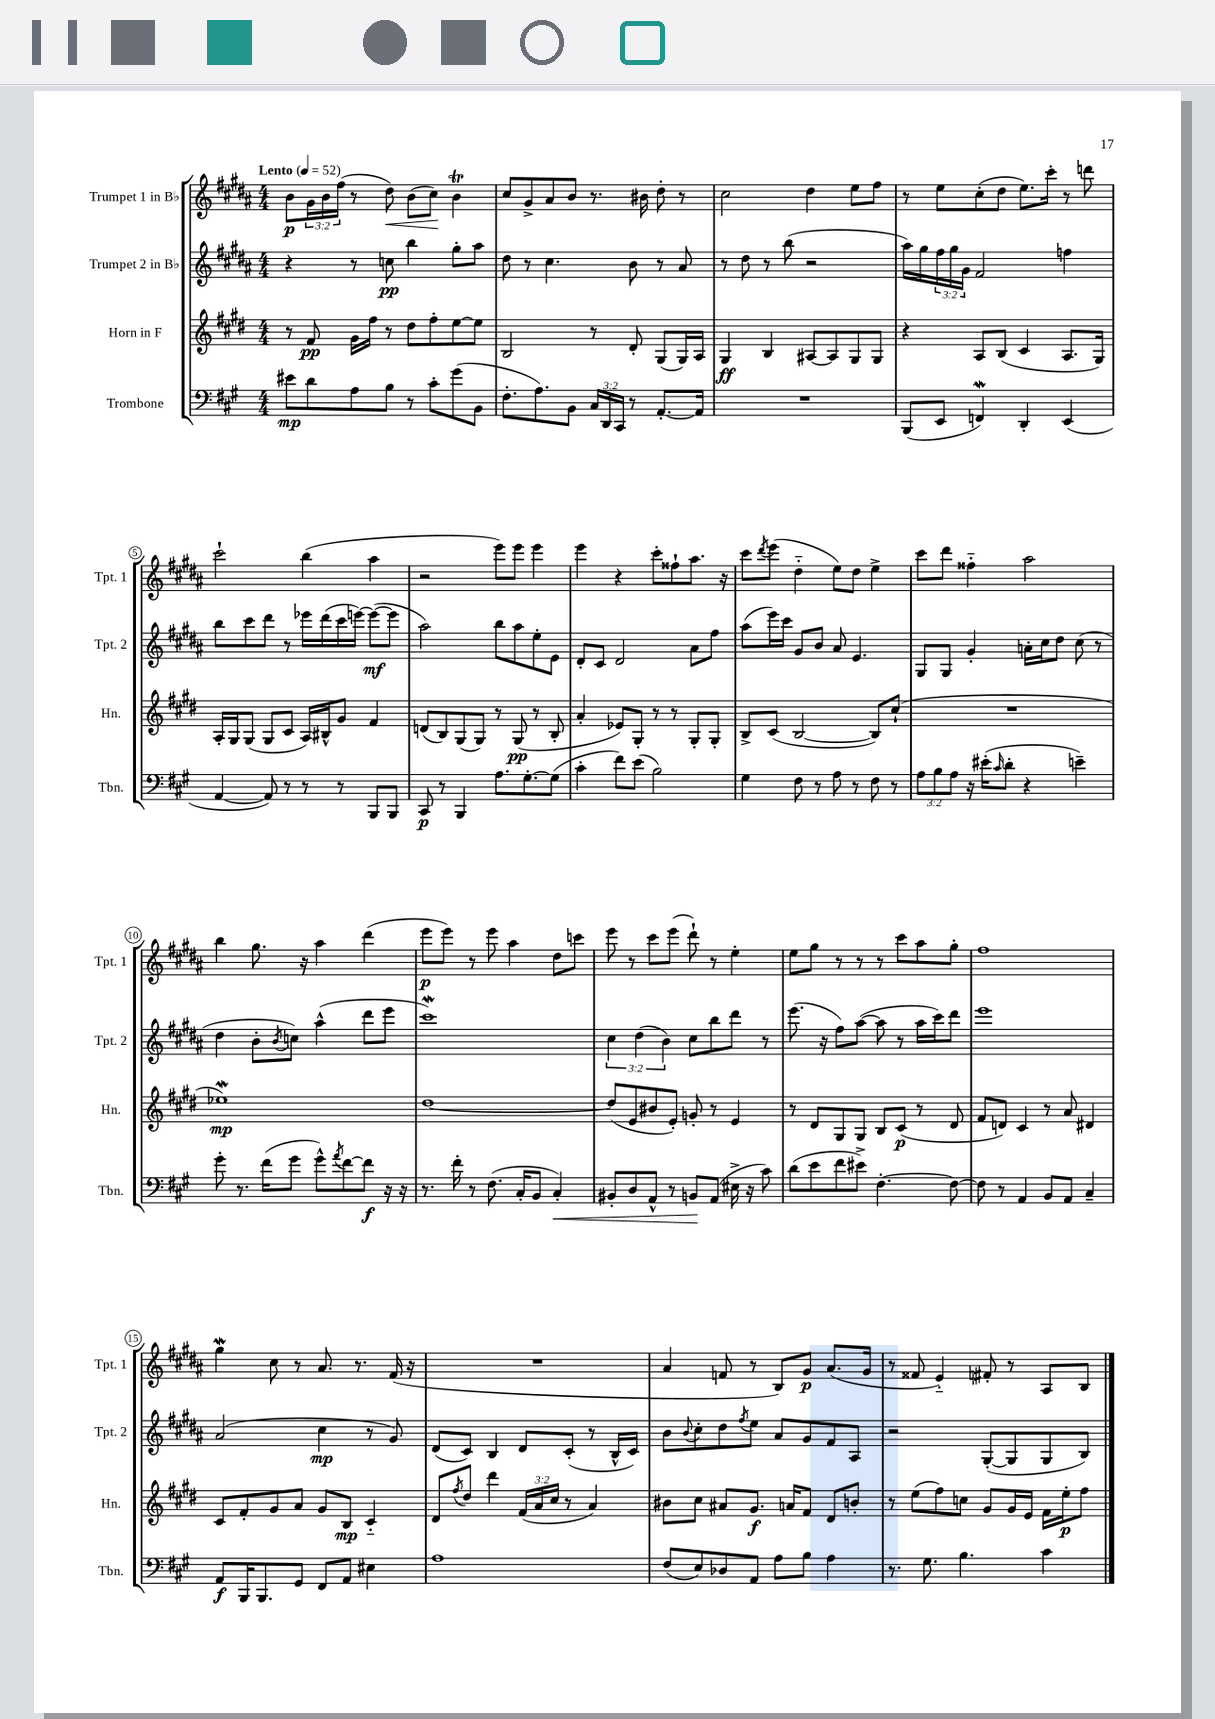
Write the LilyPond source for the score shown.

<<
\new StaffGroup <<
\new Staff = "s0" \with { instrumentName = "Trumpet 1 in Bb" shortInstrumentName = "Tpt. 1" } {
    \clef treble \key b \major \numericTimeSignature \time 4/4 \override Staff.TupletNumber.text = #tuplet-number::calc-fraction-text \tempo "Lento" 4 = 52
    b'8\p \tuplet 3/2 { gis'16 b'16 fis''16( } r8 dis''8\<) b'8( cis''8\!) b'4\trill |
    cis''8 gis'8-> ais'8 b'8 r8. bis'16 dis''8-. r8 |
    cis''2 dis''4 e''8 fis''8 |
    r8 e''8 cis''8-.( dis''8 e''8.) cis'''16-. r8 d'''8 |
    cis'''2-! b''4( ais''4 |
    r2 e'''8) e'''8 e'''4 |
    e'''4 r4 cis'''8-. fisis''8-! ais''8. r16 |
    cis'''8 \acciaccatura { dis'''8 } e'''8( dis''4-_ e''8) dis''8 e''4-> |
    cis'''8 dis'''8 fisis''4-_ ais''2 |
    b''4 gis''8. r16 ais''4 dis'''4( |
    e'''8\p e'''8) r8 e'''8 ais''4 dis''8 c'''8 |
    e'''8 r8 cis'''8 e'''8( dis'''8-!) r8 e''4-. |
    e''8 gis''8 r8 r8 r8 cis'''8 ais''8 gis''8-. |
    fis''1 |
    gis''4\mordent cis''8 r8 ais'8. r8. fis'16( r16 |
    R1 |
    ais'4 f'8 r8 b8) gis'8\p ais'8.( gis'16 |
    r8 fisis'8 e'4-_) fis'8-. r8 ais8 b8 \bar "|." |
}
\new Staff = "s1" \with { instrumentName = "Trumpet 2 in Bb" shortInstrumentName = "Tpt. 2" } {
    \clef treble \key b \major \numericTimeSignature \time 4/4 \override Staff.TupletNumber.text = #tuplet-number::calc-fraction-text
    r4 r8 c''8\pp b''4 gis''8-. ais''8 |
    dis''8 r8 cis''4. b'8 r8 ais'8 |
    r8 dis''8 r8 b''8( r2 |
    ais''16) gis''16 \tuplet 3/2 { fis''16 gis''16 gis'16 } fis'2 f''4 |
    b''8 cis'''8 dis'''8 r8 ees'''16 dis'''16( cis'''16 e'''16~) e'''8~\mf( e'''8 |
    ais''2) b''8 ais''8 e''8-. e'8 |
    dis'8-. cis'8 dis'2 ais'8 fis''8 |
    ais''8( e'''16) cis'''16 gis'8 b'8 ais'8 e'4. |
    gis8 gis8 gis'4-. a'16-. cis''16 dis''8 cis''8( r8 |
    dis''4 b'8-. \acciaccatura { b'8 } c''8) ais''4-^( dis'''8 e'''8 |
    cis'''1\mordent) |
    \tuplet 3/2 { cis''4 dis''4( b'4) } cis''8 b''8 dis'''8 r8 |
    e'''8.( r16 fis''8) ais''8~( ais''8 r8 ais''16 cis'''16) dis'''8 |
    e'''1 |
    ais'2( cis''4\mp r8 gis'8) |
    dis'8( cis'8) b4 dis'8 cis'8-.( r8 b16-^ cis'16) |
    b'8 \appoggiatura { b'8 } cis''8-. dis''8 \acciaccatura { fis''8 } e''8 ais'8 gis'8 fis'8 ais8 |
    r2 gis8~-.( gis8 gis8 b8) \bar "|." |
}
\new Staff = "s2" \with { instrumentName = "Horn in F" shortInstrumentName = "Hn." } {
    \clef treble \key e \major \numericTimeSignature \time 4/4 \override Staff.TupletNumber.text = #tuplet-number::calc-fraction-text
    r8 fis'8\pp gis'16 fis''16 r8 dis''8 fis''8-. e''8~ e''8 |
    b2 r8 dis'8-. gis8( gis16) a16 |
    gis4\ff b4 ais8~ ais8 gis8 gis8 |
    r4 a8 b8( cis'4 a8. gis16) |
    a16-. gis16 gis8( gis8 cis'8 a16) bis16-^ gis'8 fis'4 |
    d'8( b8) gis8( gis8) r8 gis8\pp( r8 b8-. |
    a'4-. ees'8) gis8-. r8 r8 gis8-. gis8-. |
    b8-> cis'8( b2~ b8) cis''8-!( |
    R1 |
    ees''1\mordent\mp) |
    dis''1~ |
    dis''8( e'8 bis'8 e'8-.) g'8-. r8 e'4 |
    r8 dis'8 gis8 gis8 b8 cis'8\p( r8 dis'8 |
    fis'8 d'8) cis'4 r8 a'8 dis'4 |
    cis'8 fis'8-. gis'8 a'8 gis'8 b8\mp cis'4-_ |
    dis'8 \acciaccatura { fis''8 } dis''8 dis'''4 \tuplet 3/2 { fis'16( a'16 cis''16 } r8 a'4) |
    bis'8 cis''8 ais'8 gis'8.\f a'16 fis'8 dis'8 b'8-. |
    r8 e''8( fis''8) c''8 gis'8 gis'16 e'16 fis'16 e''16-.\p fis''8 \bar "|." |
}
\new Staff = "s3" \with { instrumentName = "Trombone" shortInstrumentName = "Tbn." } {
    \clef bass \key a \major \numericTimeSignature \time 4/4 \override Staff.TupletNumber.text = #tuplet-number::calc-fraction-text
    eis'8\mp d'8 a8 b8 r8 cis'8-. gis'8( b,8 |
    fis8.-. a8.) b,8 \tuplet 3/2 { cis16 d,16 cis,16 } r8 a,8.~-. a,16 |
    R1 |
    b,,8( e,8 f,4\mordent) d,4-. e,4( |
    a,4~ a,8) r8 r8 r8 b,,8 b,,8 |
    cis,8\p r8 b,,4 a8. gis8.~-. gis8( |
    cis'4-. fis'8) e'8( b2) |
    gis4 fis8 r8 a8 r8 fis8 r8 |
    \tuplet 3/2 { a8 b8 a8 } r16 eis'16-.( \grace { cis'16 } d'8-. r4 e'4--) |
    gis'8-. r8. fis'16( gis'8 gis'8-^) \acciaccatura { a'8 } fis'8~ fis'8\f r16 r16 |
    r8. fis'16-. r8 fis8.( cis16-. b,8 cis4-.\<) |
    bis,8-. d8 a,8-^ r8 b,8\! a,8( eis16-> r16 cis'8) |
    d'8( e'8 fis'8 eis'8->) fis4.~-. fis8~ |
    fis8 r8 a,4 b,8 a,8 cis4-- |
    a,8\f b,,16 b,,8. gis,8 fis,8 a,8 eis4 |
    a1 |
    fis8( e8) des8 a,8 a8 b8 a4 |
    r8. gis8. b4. cis'4 \bar "|." |
}
>>
>>
\layout { \context { \Score \override BarNumber.stencil = #(make-stencil-circler 0.1 0.3 ly:text-interface::print) } }
